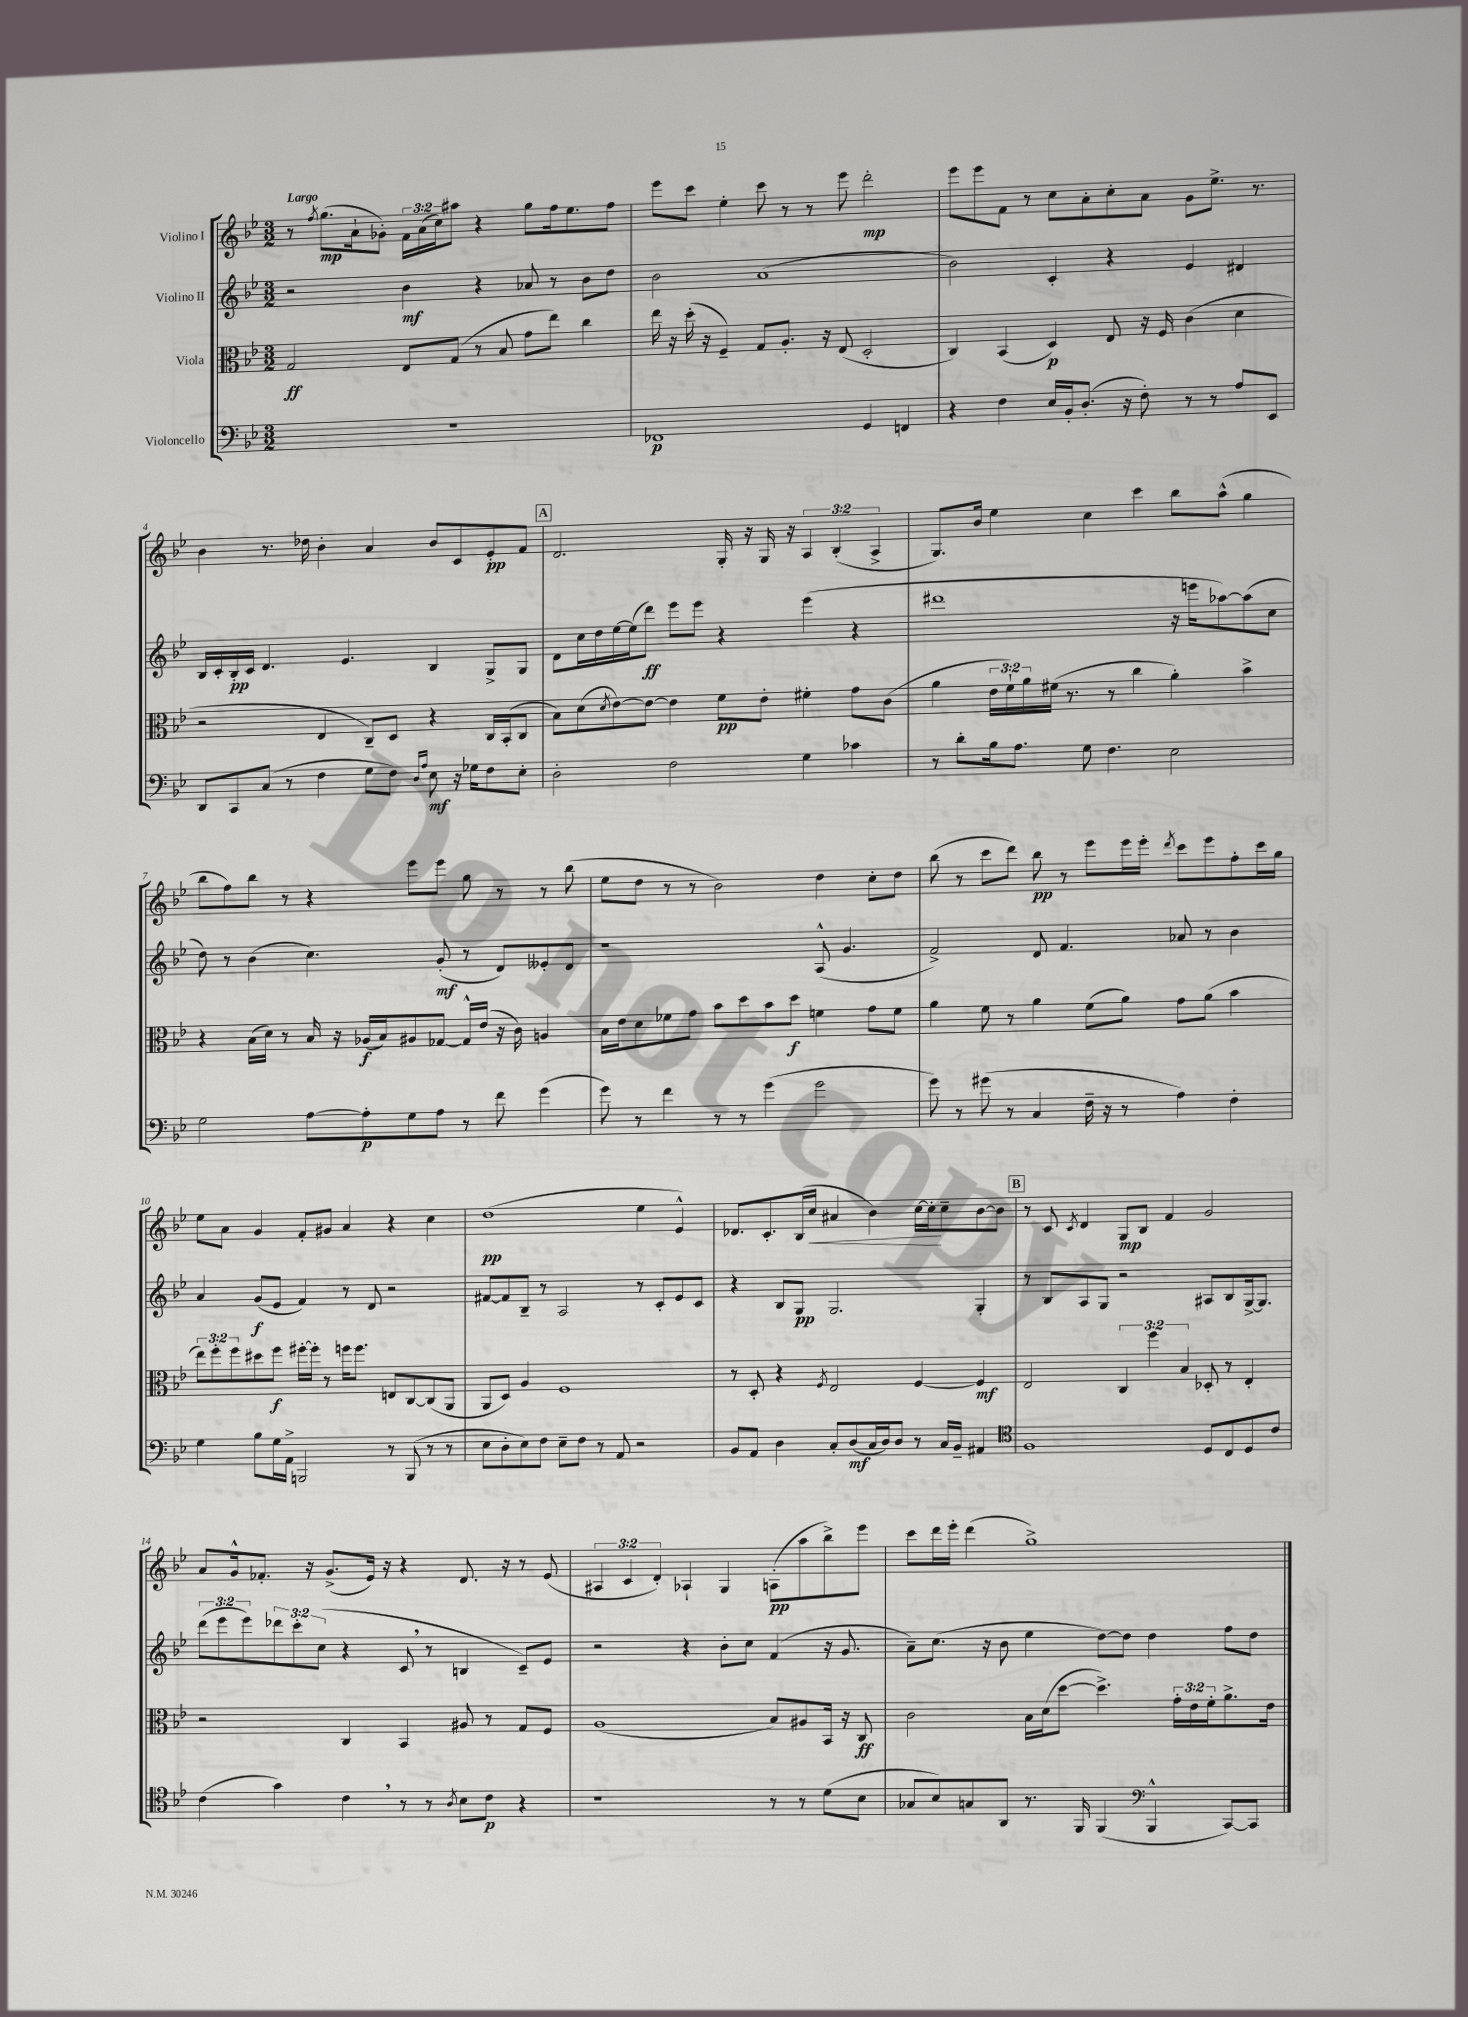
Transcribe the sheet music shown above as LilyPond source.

<<
\new StaffGroup <<
\new Staff = "s0" \with { instrumentName = "Violino I" } {
    \clef treble \key bes \major \numericTimeSignature \time 3/2 \override Staff.TupletNumber.text = #tuplet-number::calc-fraction-text \tempo "Largo"
    r8 \acciaccatura { f''8 } g''8.\mp( a'16-! ges'8-.) \tuplet 3/2 { f'16 a'16( c''16) } ais''8 r4 g''8 f''16 ees''8. f''8 |
    ees'''8 c'''8 ees''4-. c'''8 r8 r8 ees'''8 d'''2-.\mp |
    ees'''8 ees'''8 f'8 r8 c''8 a'8-. c''8-. a'8 g'8 ees''8.-> r8. |
    bes'4 r8. des''16 bes'4-. a'4 bes'8 c'8 ees'8-.\pp f'8 |
    \mark \markup { \box "A" } d'2. g16-. r16 g16 r16 \tuplet 3/2 { a4 bes4-.( a4-> } |
    g8.) bes'16 ees''4 c''4 c'''4 bes''8 a''8-^( g''4 |
    bes''8 f''8) bes''8 r8 r4 ees'''8 ees'''8 g''8 r8 r8 bes''8( |
    ees''8 d''8 r8 r8 bes'2) d''4 c''8-. d''8 |
    bes''8( r8 c'''8 d'''8) bes''8\pp r8 ees'''8 ees'''16 ees'''16-. \acciaccatura { d'''8 } c'''8 ees'''8 f''8-. c'''16 g''16 |
    ees''8 a'8 g'4 f'8-. gis'8 a'4 r4 c''4 |
    d''1\pp( ees''4 ees'4-^) |
    des'8. c'8.-. bes16( c''16\< ais'4 bes'4) c''16~ c''16-.\! c''8-- bes'8~ bes'8 |
    \mark \markup { \box "B" } r8 c'8 \acciaccatura { c'8 } d'4 g8\mp bes8 f'4 g'2 |
    a'8 g'16-^ fes'8.-. r16 g'8.->( ees'16) r16 r4 d'8. r16 r8 ees'8( |
    \tuplet 3/2 { ais4 c'4 d'4-.) } aes4-! g4 a8-.\pp( a''8 bes''8->) ees'''8 |
    c'''8 d'''16 ees'''16-. d'''4( g''1->) \bar "|." |
}
\new Staff = "s1" \with { instrumentName = "Violino II" } {
    \clef treble \key bes \major \numericTimeSignature \time 3/2 \override Staff.TupletNumber.text = #tuplet-number::calc-fraction-text
    r2 bes'4\mf r4 aes'8 r8 bes'8 d''8 |
    bes'2 a'1( |
    bes'2) c'4-. r4 ees'4 dis'4 |
    bes16 c'16-. bes16-.\pp c'16 d'4. ees'4. bes4 g8-> g8 |
    \mark \markup { \box "A" } d'8 c''16 d''16 ees''16~ ees''16( d'''8\ff) ees'''8 ees'''8 r4 ees'''4( r4 |
    dis'''1 r16 e'''16 aes''8~) aes''8( c''8 |
    d''8) r8 bes'4( c''4.) g'8-.\mf( r8 d'8) eeses'8-. d'8 |
    r1 a8-^( g'4. |
    f'2->) d'8 f'4. aes'8 r8 bes'4 |
    a'4 g'8\f( ees'8 f'4) r8 d'8 r2 |
    fis'8~ fis'8 bes8-- r8 a2 r8 c'8-. ees'8 c'8 |
    r4 bes8 g8\pp g2. g4-. |
    \mark \markup { \box "B" } r8 bes8 a8 g8 r2 ais8 bes8 g16~-> g8. |
    \tuplet 3/2 { d'''8( ees'''8 ees'''8) } \tuplet 3/2 { des'''8 c'''8-. c''8( } r4 c'8 \breathe r8 b4 c'8--) ees'8 |
    r2 r4 bes'8-. c''8 f'4( r16 g'8. |
    a'8--) c''8.( r16 bes'8 ees''4 d''8~) d''8 d''4 f''8 d''8 \bar "|." |
}
\new Staff = "s2" \with { instrumentName = "Viola" } {
    \clef alto \key bes \major \numericTimeSignature \time 3/2 \override Staff.TupletNumber.text = #tuplet-number::calc-fraction-text
    g2\ff ees8 g8( r8 bes8 g'8 ees''8) c''4 |
    ees''16 r16 d''16-.( r16 f4--) g8 a8.-. r16 ees8( d2-. |
    c4) bes,4( d4\p) ees8 r16 f16 c'4( d'4 |
    r2 ees4 c8--) d8 r4 c16 bes,16-.( c8 |
    \mark \markup { \box "A" } bes8) d'8( \acciaccatura { d'8 } ees'8~) ees'8~ ees'4 f'8\pp ees'8-. fis'4-. g'8 c'8( |
    a'4 \tuplet 3/2 { ees'16 f'16-!) a'16 } fis'16( r8. r8 c''4 a'4-.) bes'4-> |
    r4 bes16( d'16) r8 bes16 r16 aes16\f( bes16) ais8 ges8~ ges16-^ ees'16( r16 c'16) a4 |
    bes16 ees'16 d'8 fes'8 g'8 bes'8 d''8 bes'8 d''8\f f'4 g'8 f'8 |
    a'4 f'8 r8 a'4 f'8( a'8) g'8 a'8( bes'4 |
    \tuplet 3/2 { ees''8) f''8-. f''8 } dis''8 f''8\f fis''16~-. fis''16-. r8 f''16 f''8. e8 c8~ c8( a,8 |
    a,8 d8) a4 f1 |
    r8 d8-. r4 \acciaccatura { f8 } ees2 f4~ f4\mf |
    \mark \markup { \box "B" } ees2 \tuplet 3/2 { c4 f''4 bes4 } des8-. r8 ees4-. |
    r2 c4 bes,4 ais8 r8 g8 f8 |
    a1( bes8) ais8 bes,16 r16 c8\ff |
    c'2 bes16 d'16( d''8~ d''4.->) \tuplet 3/2 { g'16-. ees'16 f'16-. } a'8.-> ees'16 \bar "|." |
}
\new Staff = "s3" \with { instrumentName = "Violoncello" } {
    \clef bass \key bes \major \numericTimeSignature \time 3/2
    R1. |
    fes,1\p g,4 f,4 |
    r4 f4 ees16 bes,16-. d8.-.( r16 f8-.) r8 r8 a8 ees,8 |
    d,8 c,8 c8( r8 f4 g8 f8) \grace { d16 a16 } ees8\mf r16 ges16 f8 ees8-. |
    \mark \markup { \box "A" } d2-. f2 g4 ces'4 |
    r8 d'8-. bes16 a8. g8 f4. ees2 |
    g2 a8~ a8-.\p g8 a8 r8 f'8 g'4( |
    g'8) r8 f'4 r8 r8 g'4( g'2 |
    g'8) r8 gis'8( r8 c4 f16-- r16 r8 a4) f4-. |
    g4 bes8 g16 a,16-> b,,2 r8 b,,8( r8 r8 |
    ees8 d8-. ees8) f8 ees8-- f8 r8 a,8 r2 |
    bes,8 a,8 d4 c8-. d8\mf( c16 d16) d8 r8 c16 bes,16-- ais,4 |
    \mark \markup { \box "B" } \clef tenor f1 d8 c8 d8 c'8 |
    c'4( g'4) c'4 \breathe r8 r8 \acciaccatura { a8 } bes8 c'8\p r4 |
    r1 r8 r8 d'8( bes8 |
    ges8 bes8) g8 a,8 r8. f,16 f,4( \clef bass bes,,4-^ c,8~) c,8 \bar "|." |
}
>>
>>
